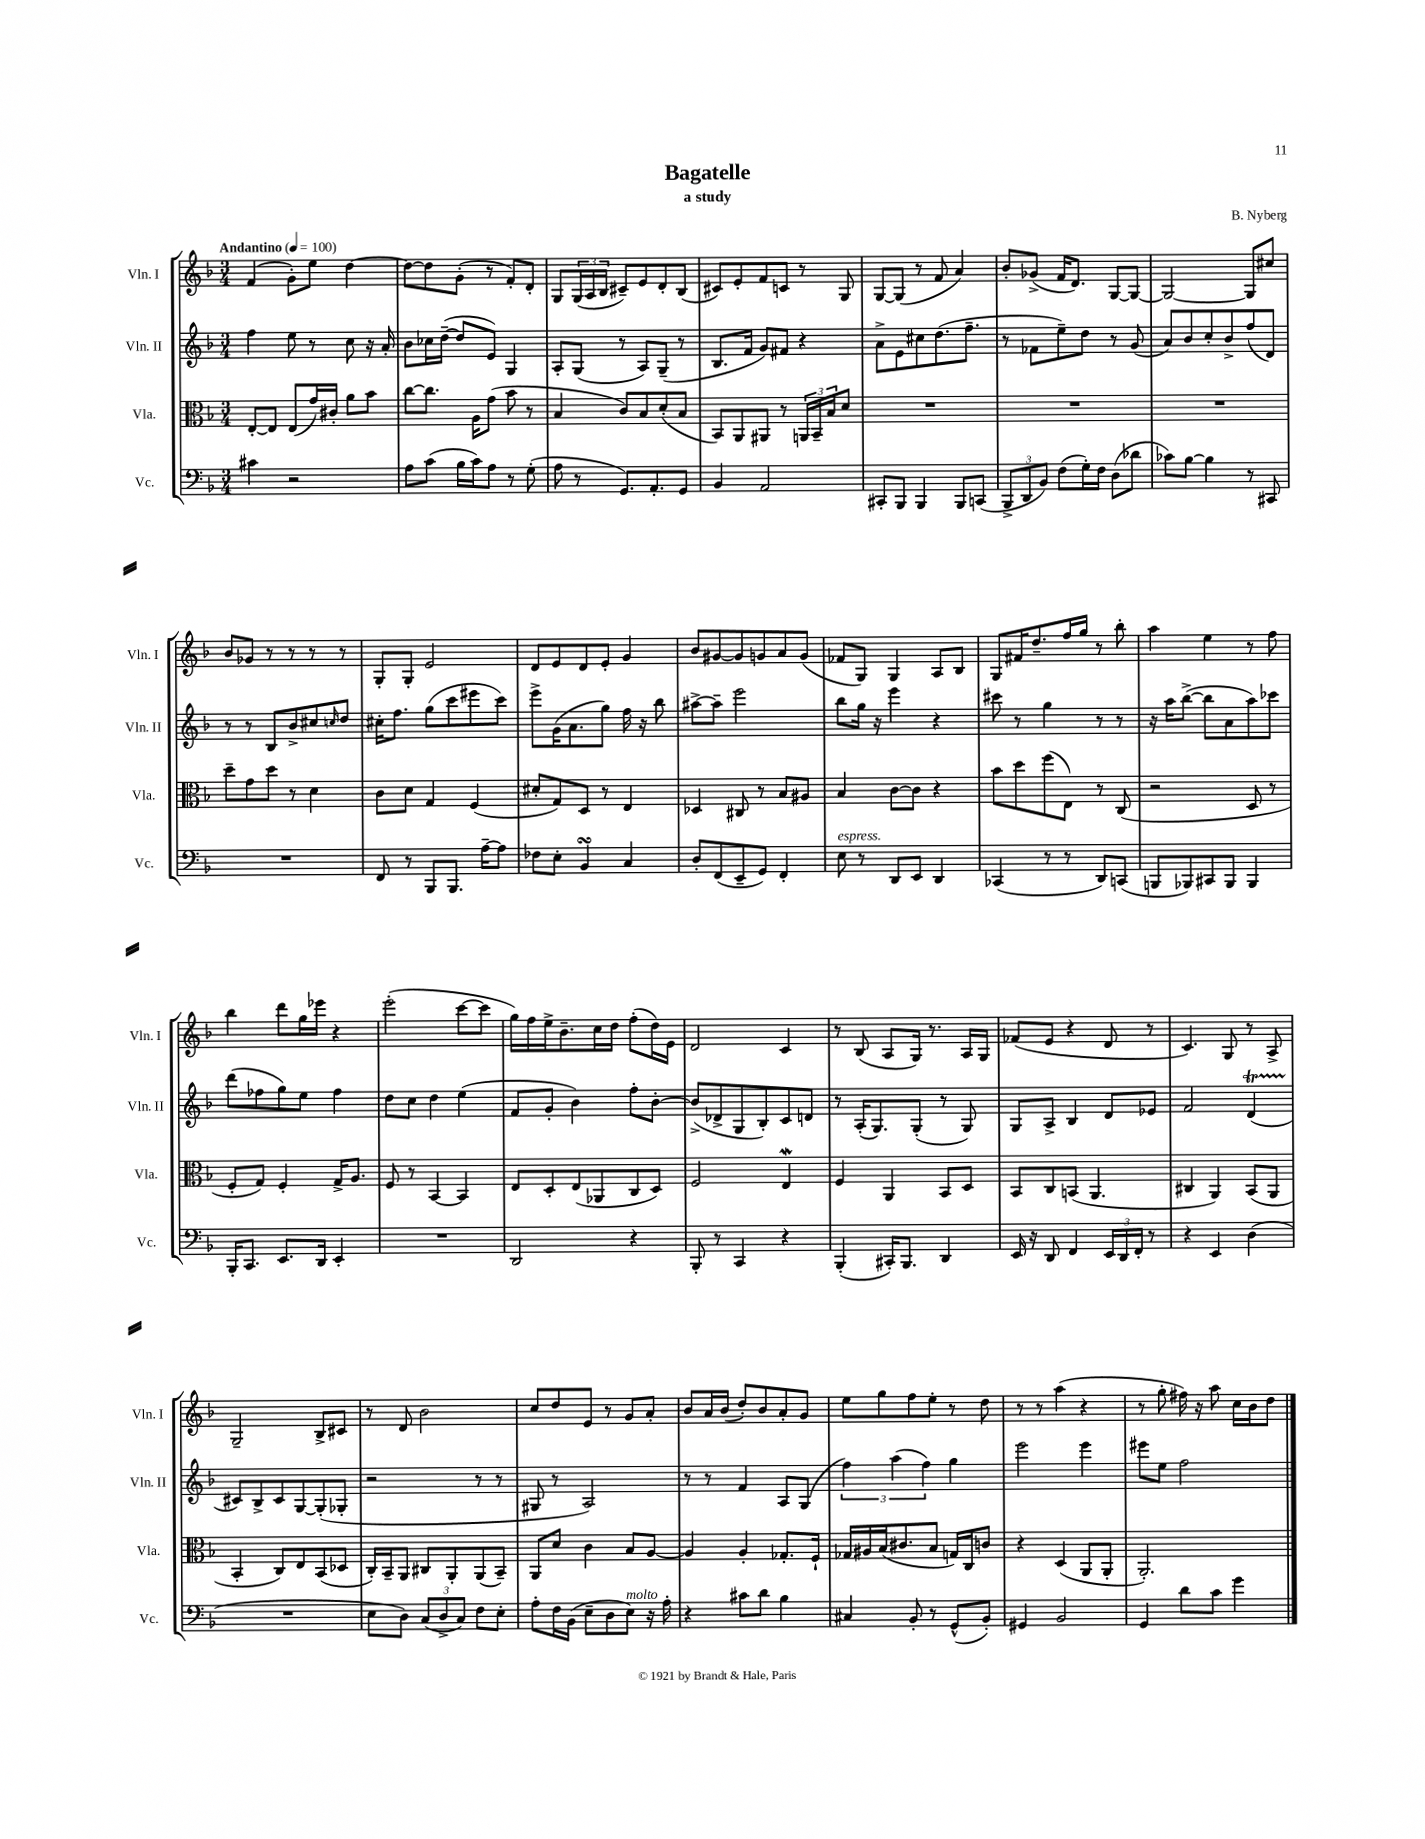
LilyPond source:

\header { title = "Bagatelle" composer = "B. Nyberg" subtitle = "a study" }
<<
\new StaffGroup <<
\new Staff = "s0" \with { instrumentName = "Vln. I" shortInstrumentName = "Vln. I" } {
    \clef treble \key f \major \numericTimeSignature \time 3/4 \tempo "Andantino" 4 = 100
    f'4( g'8-.) e''8 d''4~ |
    d''8~ d''8 g'8-.( r8 f'8-.) d'8-. |
    g8 \tuplet 3/2 { g16( a16 bes16 } cis'8--) e'8 d'8-. bes8( |
    cis'8) e'8-. f'8 c'8 r8 g8 |
    g8~ g8( r8 f'8 a'4) |
    bes'8-. ges'8->( f'16 d'8.) g8~ g8~ |
    g2~ g8 cis''8 |
    bes'8 ges'8 r8 r8 r8 r8 |
    g8-. g8-. e'2 |
    d'8 e'8 d'8 e'8-. g'4 |
    bes'8 gis'8~ gis'8 g'8 a'8 g'8( |
    fes'8 g8) g4 a8 bes8 |
    g8 fis'16 d''8.-- f''16 g''16 r8 bes''8-. |
    a''4 e''4 r8 f''8 |
    bes''4 d'''8 g''16 ees'''16 r4 |
    e'''2-.( c'''8~ c'''8 |
    g''16) f''16 e''16-> bes'8.-- c''16 d''16 f''8-.( d''16) e'16 |
    d'2 c'4 |
    r8 bes8( a8 g16) r8. a16 g16 |
    fes'8( e'8 r4 d'8 r8 |
    c'4.) g8 r8 a8-> |
    g2-- bes8-> cis'8 |
    r8 d'8 bes'2 |
    c''8 d''8 e'8 r8 g'8 a'8-. |
    bes'8 a'16 bes'16( d''8-.) bes'8 a'8-. g'8 |
    e''8 g''8 f''8 e''8-. r8 d''8 |
    r8 r8 a''4( r4 |
    r8 g''8-. fis''16) r16 a''8 c''16 bes'16 d''8 \bar "|." |
}
\new Staff = "s1" \with { instrumentName = "Vln. II" shortInstrumentName = "Vln. II" } {
    \clef treble \key f \major \numericTimeSignature \time 3/4
    f''4 e''8 r8 c''8 r16 a'16-. |
    bes'8 ces''16 d''16~--( d''8 e'8) g4 |
    a8-. g8( r8 a8) g8--( r8 |
    bes8. f'16 g'8) fis'8 r4 |
    a'8-> e'8 cis''8 d''8.( f''8.-- |
    r8 fes'8 e''8--) d''8 r8 g'8( |
    a'8) bes'8 c''8-. bes'8-> f''8( d'8) |
    r8 r8 bes8 bes'8-> cis''8 \grace { c''16 } d''8 |
    cis''16-. f''8. g''8( c'''8 eis'''8 c'''8) |
    e'''8-> g'16( a'8. g''8) f''16 r16 bes''8 |
    ais''8~-> ais''8-- e'''2 |
    bes''8 g''16 r16 e'''4 r4 |
    cis'''8 r8 g''4 r8 r8 |
    r16 a''16 bes''8~->( bes''8 a'8 a''8) ces'''8 |
    d'''8( fes''8 g''8) e''8 fes''4 |
    d''8 c''8 d''4 e''4( |
    f'8 g'8-. bes'4) f''8-. bes'8~-. |
    bes'8->( des'8-> g8 bes8-.) c'8 d'8 |
    r8 a16-.( g8.) g8-.( r8 g8) |
    g8 a8-> bes4 d'8 ees'8 |
    f'2 d'4\startTrillSpan( |
    cis'8\stopTrillSpan) bes8-> cis'8 g8~ g8-.( ges8-. |
    r2 r8 r8 |
    gis8 r8 a2) |
    r8 r8 f'4 a8 g8( |
    \tuplet 3/2 { f''4) a''4( f''4) } g''4 |
    e'''2 e'''4 |
    eis'''8 e''8 f''2 \bar "|." |
}
\new Staff = "s2" \with { instrumentName = "Vla." shortInstrumentName = "Vla." } {
    \clef alto \key f \major \numericTimeSignature \time 3/4
    e8~-. e8 e8( g'16) cis'16-. a'8 bes'8 |
    c''8~ c''8. a16 g'8( bes'8 r8 |
    bes4 c'8) bes8 d'8-.( bes8 |
    bes,8) a,8 ais,8 r8 \tuplet 3/2 { a,16 bes,16-- bes16 } d'8 |
    R2. |
    R2. |
    R2. |
    d''8-- g'8 d''8 r8 d'4 |
    c'8 d'8 g4 f4( |
    dis'8-. g8) d8 r8 e4 |
    des4 cis8 r8 bes8 ais8 |
    bes4 c'8~ c'8 r4 |
    bes'8 d''8 f''8( e8) r8 c8( |
    r2 d8 r8 |
    f8-. g8) f4-. g16-> a8. |
    f8 r8 bes,4~ bes,4 |
    e8 d8-. e8( aes,8 c8 d8) |
    f2 e4\mordent |
    f4 a,4 bes,8 d8 |
    bes,8 c8 b,8( a,4. |
    cis4 a,4) bes,8( a,8 |
    bes,4-. c8) e8 bes,8( des8 |
    c16-.) bes,16-- a,8 cis8 a,8-. a,8( bes,8--) |
    a,8 d'8 c'4 bes8 a8~ |
    a4 a4-. ges8.-. f16-! |
    ges16 ais16 bes16( cis'8. bes8 g16) c16 c'8 |
    r4 d4( a,8 a,8-. |
    a,2.-.) \bar "|." |
}
\new Staff = "s3" \with { instrumentName = "Vc." shortInstrumentName = "Vc." } {
    \clef bass \key f \major \numericTimeSignature \time 3/4
    cis'4 r2 |
    a8 c'8( bes16 c'16) a8 r8 g8-.( |
    a8 r8 g,8.) a,8.-. g,8 |
    bes,4 a,2 |
    cis,8-. bes,,8 bes,,4 bes,,8 c,8( |
    \tuplet 3/2 { bes,,8-> d,8 bes,8) } f8( g16-.) f16 d8( des'8 |
    ces'8) bes8~ bes4 r8 cis,8 |
    R2. |
    f,8 r8 bes,,8 bes,,8. a16~-- a8 |
    fes8 e8-. bes,4\turn c4 |
    d8-. f,8( e,8-- g,8) f,4-. |
    e8^\markup { \italic "espress." } r8 d,8 e,8 d,4 |
    ces,4( r8 r8 d,8) c,8( |
    b,,8 bes,,8) cis,8 bes,,8 bes,,4 |
    bes,,16-. c,8. e,8. d,16 e,4-. |
    R2. |
    d,2 r4 |
    bes,,8-. r8 c,4 r4 |
    bes,,4-.( cis,16-.) bes,,8. d,4 |
    e,16 r16 d,8 f,4 \tuplet 3/2 { e,16 d,16 f,16-. } r8 |
    r4 e,4 d4( |
    R2. |
    e8 d8) \tuplet 3/2 { c8( d8-> c8) } f8 e8-. |
    a8-. f16 bes,16( e8-- d8 e8^\markup { \italic "molto" }) r16 a16-. |
    r4 cis'8 d'8 bes4 |
    cis4 bes,8-. r8 g,8-^( bes,8-.) |
    gis,4 bes,2 |
    g,4 d'8 c'8 g'4 \bar "|." |
}
>>
>>
\layout { \context { \Score \remove "Bar_number_engraver" } }
